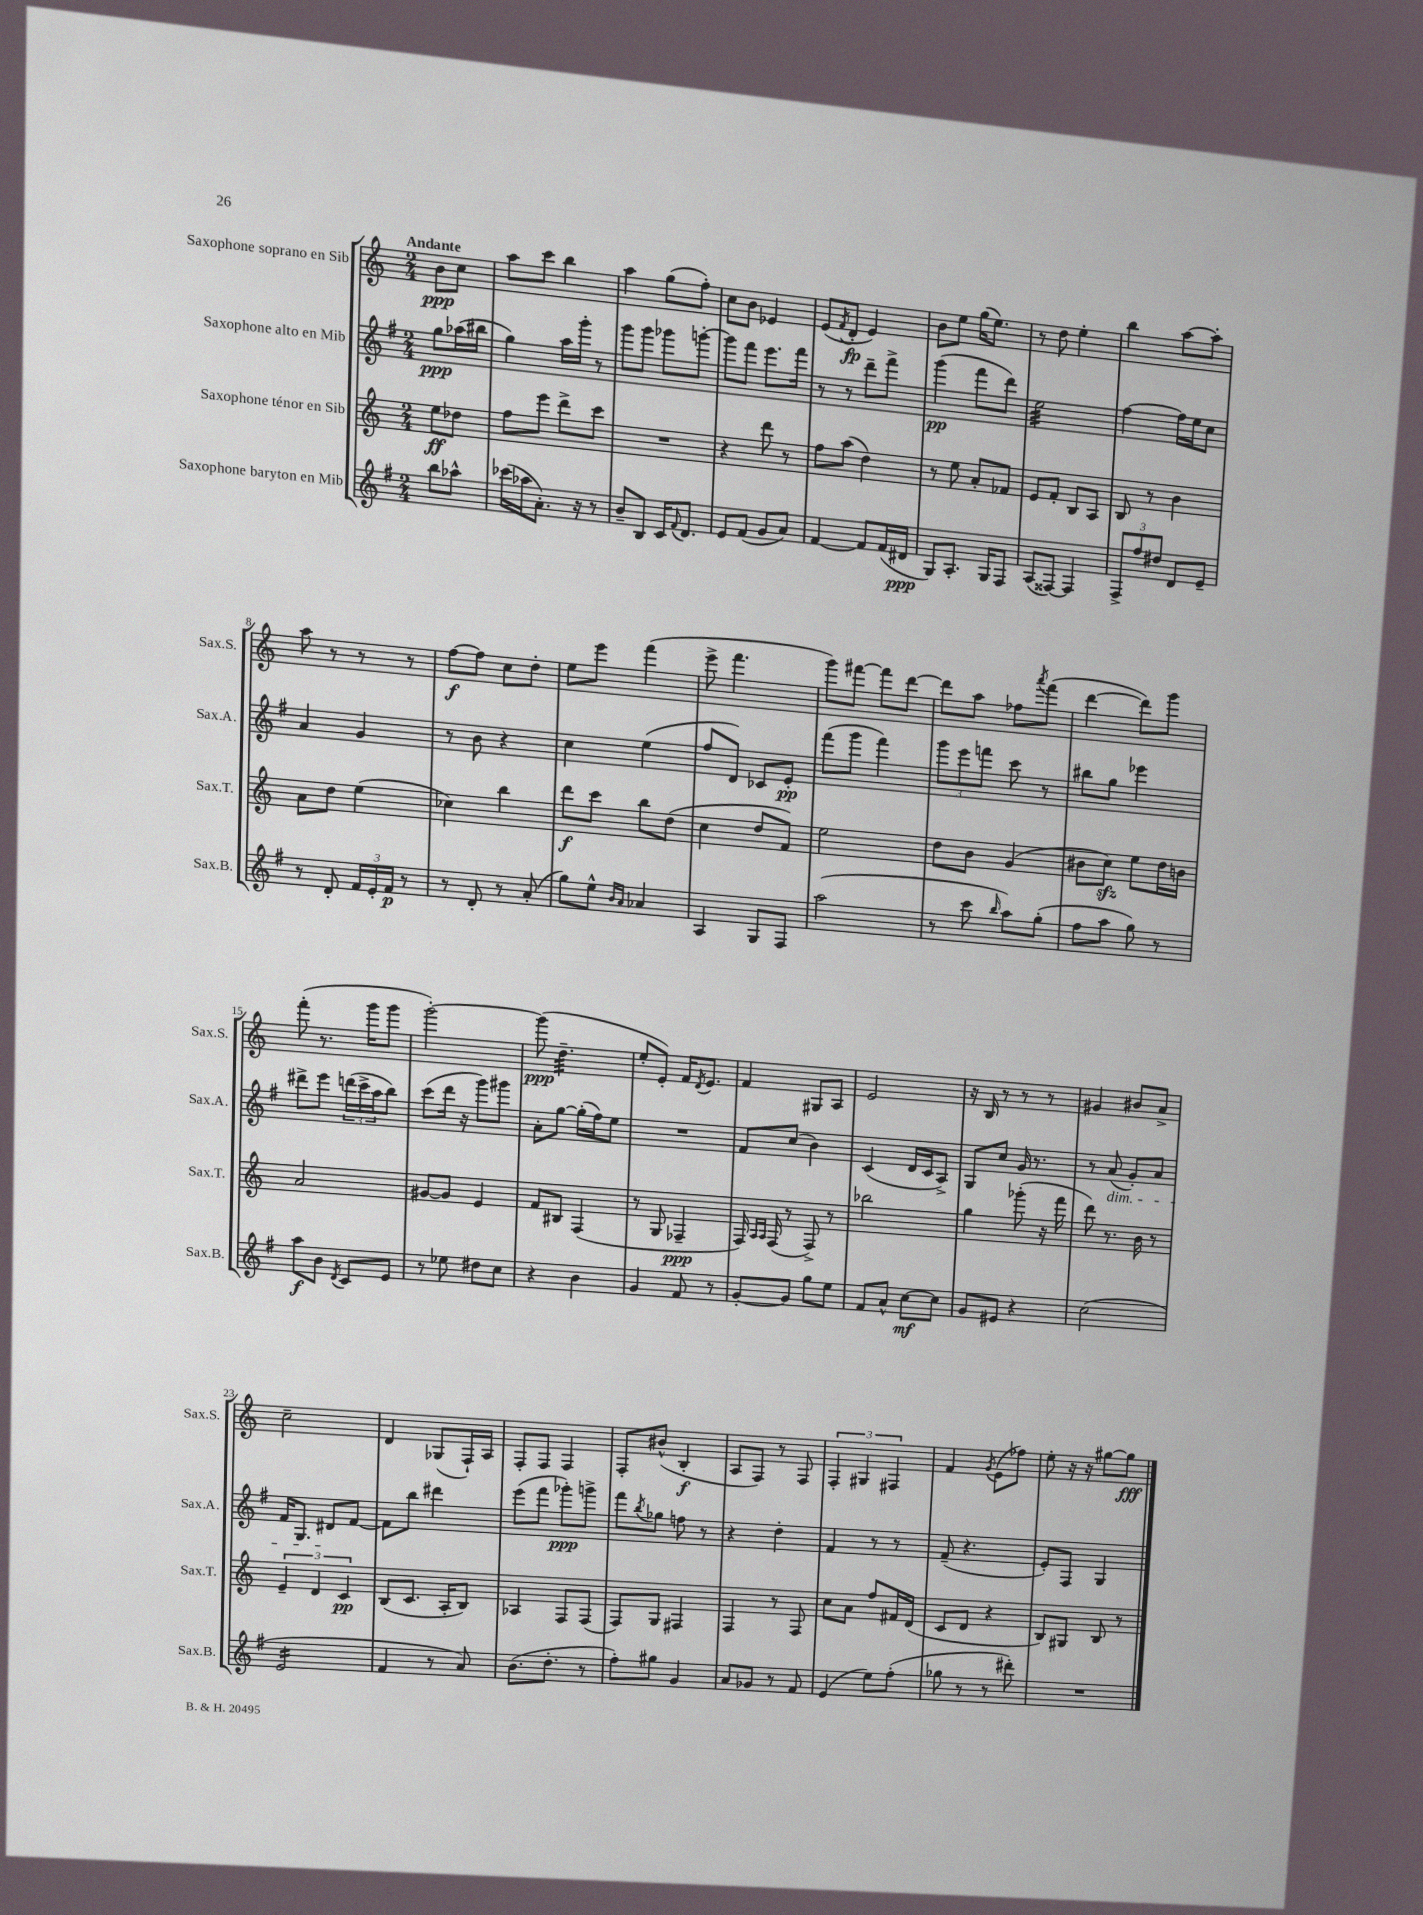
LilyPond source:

<<
\new StaffGroup <<
\new Staff = "s0" \with { instrumentName = "Saxophone soprano en Sib" shortInstrumentName = "Sax.S." } {
    \clef treble \key c \major \numericTimeSignature \time 2/4 \partial 4 \tempo "Andante"
    b'8\ppp c''8 |
    a''8 c'''8 b''4 |
    a''4 g''8( f''8-.) |
    c''8 b'8 ees'4 |
    e'8( \acciaccatura { f'8 } d'8-.\fp e'4) |
    b'8 e''8 g''16( e''8.) |
    r8 d''8 e''4-. |
    b''4 a''8~ a''8-. |
    a''8 r8 r8 r8 |
    f''8~\f f''8 c''8 d''8-. |
    e''8 e'''8 f'''4( |
    e'''8-> f'''4. |
    g'''8) fis'''8~ fis'''8 d'''8~ |
    d'''8 a''8 fes''8 \acciaccatura { a'''8 } f'''8( |
    d'''4~ d'''8) g'''8 |
    f'''8-.( r8. g'''16 g'''8 |
    g'''2~-.) |
    g'''8\ppp( d''4.:32-- |
    e''8-. e'8-.) f'16 \acciaccatura { d'8 } e'8. |
    f'4 gis8 a8 |
    e'2 |
    r16 b16 r8 r8 r8 |
    gis'4 bis'8 a'8-> |
    c''2-- |
    d'4 ges8( f16-!) a16 |
    f8-. f8 f4 |
    f8-. bis'8-^( b4-.\f |
    a8 f8) r8 f8 |
    \tuplet 3/2 { f4-. gis4 fis4 } |
    f'4 \acciaccatura { g'8 } e'8( fes''8) |
    e''8-. r16 r16 gis''8~ gis''8\fff \bar "|." |
}
\new Staff = "s1" \with { instrumentName = "Saxophone alto en Mib" shortInstrumentName = "Sax.A." } {
    \clef treble \key g \major \numericTimeSignature \time 2/4 \partial 4
    g''8\ppp aes''16( bis''16 |
    g''4) a''16 g'''16-. r8 |
    g'''8 g'''8 ges'''8 g'''8~-. |
    g'''8 fis'''8 e'''8. fis'''16 |
    r8 r8 d'''8-- fis'''8-> |
    g'''4\pp( fis'''8 d'''8) |
    e''2:32 |
    fis''4~ fis''16 e''16 c''8 |
    a'4 g'4 |
    r8 b'8 r4 |
    c''4 e''4( |
    fis''8 d'8) ces'8 e'8-.\pp |
    fis'''8( g'''8 fis'''4) |
    \tuplet 3/2 { g'''8 e'''8 f'''8 } c'''8 r8 |
    bis''8 g''8 ees'''4 |
    dis'''8-> e'''8 \tuplet 3/2 { d'''16( c'''16-> a''16 } b''8) |
    c'''8( d'''16 r16 g'''8) gis'''8 |
    a'8-. g''8~ g''16-.( fis''16) e''8 |
    R2 |
    fis'8 c''8( b'4) |
    c'4( d'16 c'16 a8->) |
    g8 c''8 g'16 r8. |
    r8 a'8\dim( g'8-.) a'8 |
    fis'16 g8. dis'8\! fis'8~ |
    fis'8 b''8 dis'''4 |
    e'''8( fis'''8 ges'''8-.\ppp) g'''8-> |
    fis'''8 \acciaccatura { b''8 } ges''8 f''8 r8 |
    r4 d''4-. |
    fis'4 r8 r8 |
    fis'8--( r4. |
    e'8-.) fis8 g4 \bar "|." |
}
\new Staff = "s2" \with { instrumentName = "Saxophone ténor en Sib" shortInstrumentName = "Sax.T." } {
    \clef treble \key c \major \numericTimeSignature \time 2/4 \partial 4
    e''8\ff des''8 |
    f''8 e'''8 d'''8-> c'''8 |
    R2 |
    r4 d'''8 r8 |
    f''8 a''8( d''4) |
    r8 e''8 a'8-. fes'8 |
    e'8 f'8-. b8 a8 |
    b8 r8 b'4 |
    a'8 d''8 e''4( |
    ces''4) b''4 |
    d'''8\f c'''8 b''8 d''8( |
    c''4 d''8 f'8) |
    e''2 |
    d''8 b'8 g'4( |
    bis'8 c''8\sfz) e''8 d''16 b'16 |
    a'2 |
    gis'8~ gis'8 e'4 |
    f'8 bis8 f4( |
    r8 g8 fes4--\ppp |
    f16) \grace { a16 a16 } f16( r8 f8->) r8 |
    bes''2 |
    g''4 ges'''8-.( r16 f'''16 |
    d'''8) r8. b'16 r8 |
    \tuplet 3/2 { e'4-- d'4 c'4\pp } |
    b8( c'8. a16-. b8) |
    aes4 f8 f8( |
    f8) g8 fis4 |
    f4 r8 f8 |
    c''8 a'8 f''8 fis'16 d'16( |
    c'8 d'8 r4 |
    b8) gis8 b8 r8 \bar "|." |
}
\new Staff = "s3" \with { instrumentName = "Saxophone baryton en Mib" shortInstrumentName = "Sax.B." } {
    \clef treble \key g \major \numericTimeSignature \time 2/4 \partial 4
    b''8 aes''8-^ |
    ces'''16( aes''16 a'8.-.) r16 r8 |
    b'8-- b8 c'16 \appoggiatura { fis'8 } d'8. |
    e'8 fis'8( g'8 a'8) |
    fis'4~ fis'8 fis'16( dis'16\ppp |
    g8) a8.-. g16 fis8 |
    a8( fisis8~) fisis4 |
    \tuplet 3/2 { fis8-> fis''8 dis''8 } d'8 e'8-- |
    r8 d'8-. \tuplet 3/2 { fis'16 e'16-. fis'16\p } r8 |
    r8 d'8-. r8 a'8-.( |
    g''8) e''8-^ \grace { b'16 a'16 } aes'4 |
    a4 g8 fis8 |
    a''2( |
    r8 c'''8 \grace { b''16 } a''8) g''8-.( |
    fis''8 a''8 g''8) r8 |
    a''8\f b'8 \acciaccatura { d'8 } c'8 e'8 |
    r8 ees''8 dis''8 c''8 |
    r4 b'4 |
    g'4 fis'8 r8 |
    g'8~-. g'8 g''8 e''8 |
    fis'8 a'8-^ c''8~\mf c''8 |
    g'8 eis'8 r4 |
    c''2( |
    e'2:16 |
    fis'4 r8 a'8) |
    b'8.( d''8.-. r8 |
    fis''8-.) gis''8 g'4 |
    a'8 ges'8 r8 fis'8 |
    e'4( e''8) fis''8-.( |
    ges''8 r8 r8 dis'''8-.) |
    R2 \bar "|." |
}
>>
>>
